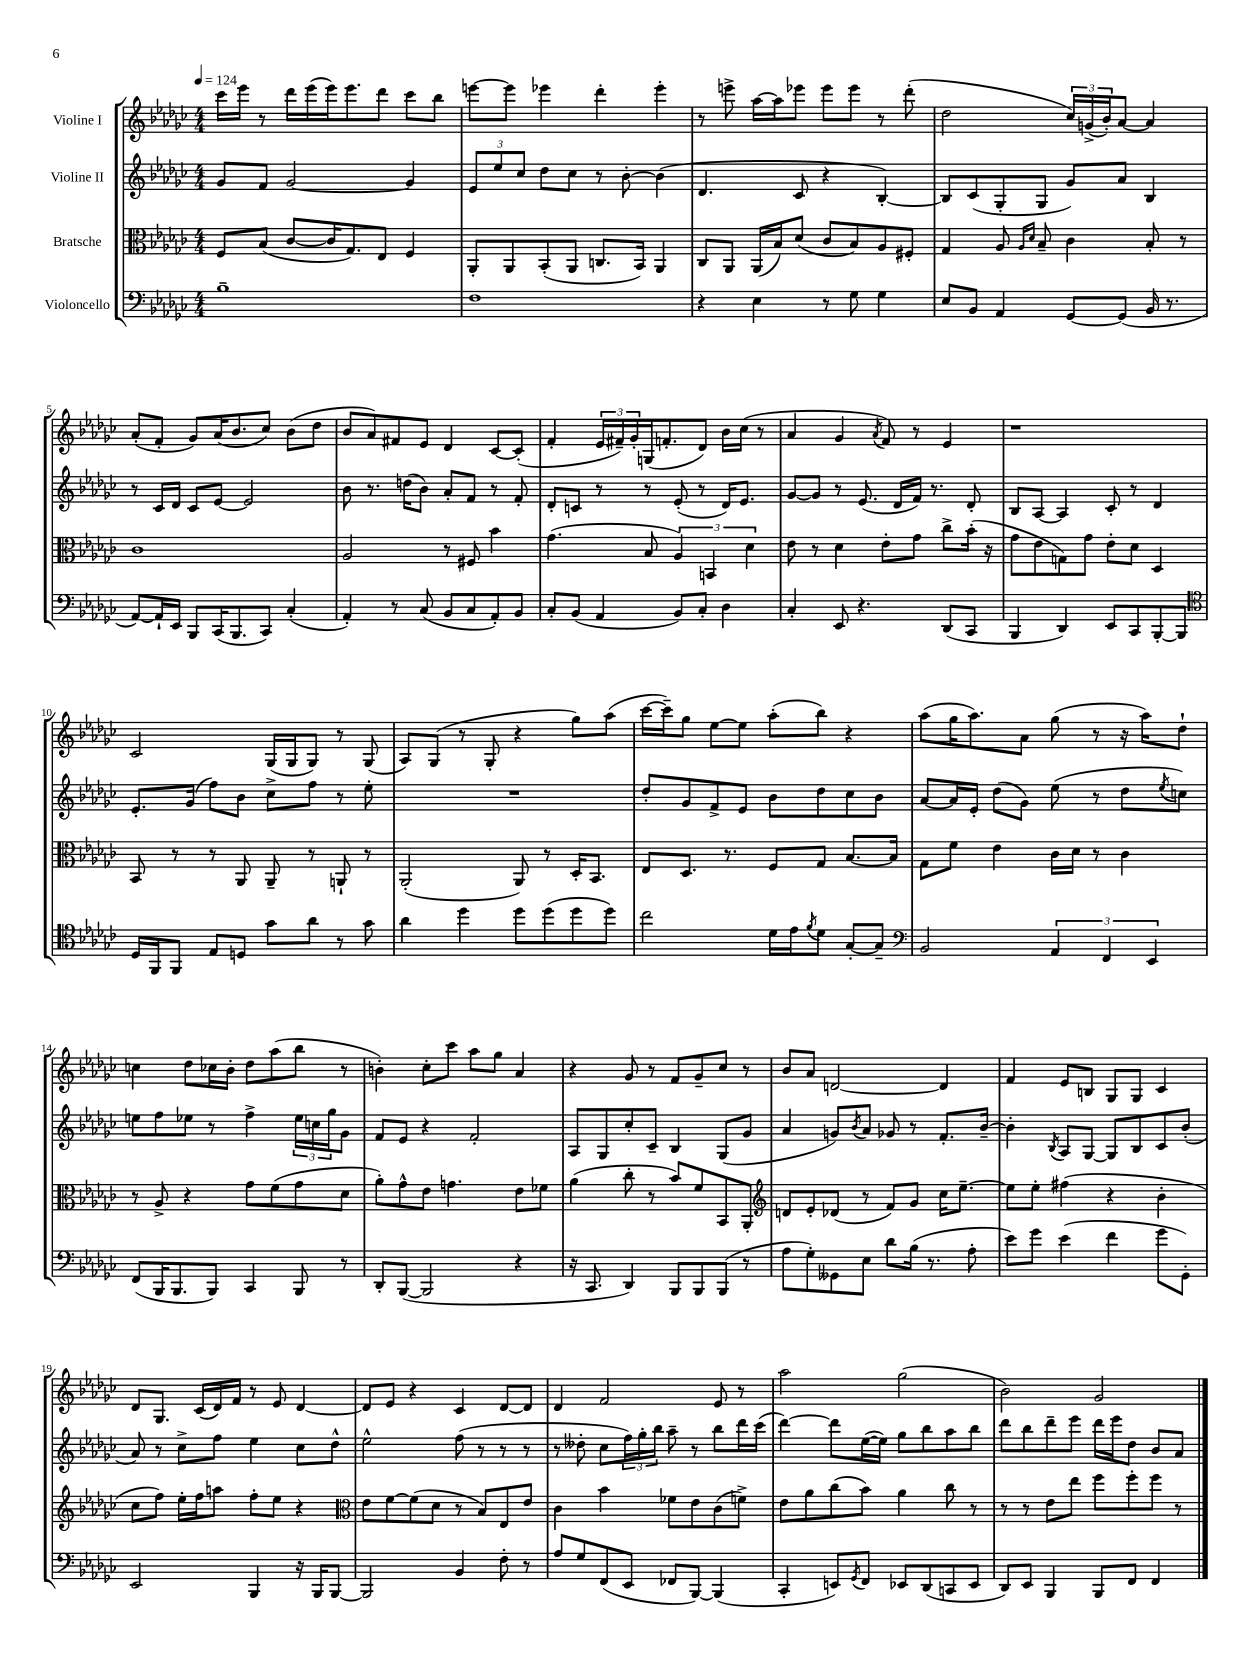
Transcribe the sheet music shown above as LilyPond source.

<<
\new StaffGroup <<
\new Staff = "s0" \with { instrumentName = "Violine I" } {
    \clef treble \key ges \major \numericTimeSignature \time 4/4 \tempo 4 = 124
    ces'''16 ees'''16 r8 des'''16 ees'''16( ees'''16) ees'''8. des'''8 ces'''8 bes''8 |
    e'''8~ e'''8 ees'''4 des'''4-. ees'''4-. |
    r8 e'''8-> aes''16~ aes''16 ees'''8 ees'''8 ees'''8 r8 des'''8-.( |
    des''2 \tuplet 3/2 { ces''16) g'16->( bes'16-.) } aes'8~ aes'4 |
    aes'8-.( f'8-. ges'8) aes'16( bes'8. ces''8) bes'8( des''8 |
    bes'8 aes'8) fis'8 ees'8 des'4 ces'8~ ces'8-.( |
    f'4-. \tuplet 3/2 { ees'16 fis'16--) ges'16-. } g16( f'8.-. des'8) bes'16 ces''16( r8 |
    aes'4 ges'4 \acciaccatura { aes'8 } f'8) r8 ees'4 |
    r1 |
    ces'2 ges16( ges16 ges8) r8 ges8( |
    aes8) ges8( r8 ges8-. r4 ges''8) aes''8( |
    ces'''16~ ces'''16--) ges''8 ees''8~ ees''8 aes''8-.( bes''8) r4 |
    aes''8( ges''16 aes''8.) aes'8 ges''8( r8 r16 aes''16) des''8-! |
    c''4 des''8 ces''16 bes'16-. des''8 aes''8( bes''8 r8 |
    b'4-.) ces''8-. ces'''8 aes''8 ges''8 aes'4 |
    r4 ges'8 r8 f'8 ges'8-- ces''8 r8 |
    bes'8 aes'8 d'2~ d'4 |
    f'4 ees'8 b8 ges8 ges8 ces'4 |
    des'8 ges8. ces'16( des'16) f'16 r8 ees'8 des'4~ |
    des'8 ees'8 r4 ces'4 des'8~ des'8 |
    des'4 f'2 ees'8 r8 |
    aes''2 ges''2( |
    bes'2) ges'2 \bar "|." |
}
\new Staff = "s1" \with { instrumentName = "Violine II" } {
    \clef treble \key ges \major \numericTimeSignature \time 4/4
    ges'8 f'8 ges'2~ ges'4 |
    \tuplet 3/2 { ees'8 ees''8 ces''8 } des''8 ces''8 r8 bes'8~-. bes'4( |
    des'4. ces'8 r4 bes4~-.) |
    bes8 ces'8( ges8-. ges8 ges'8) aes'8 bes4 |
    r8 ces'16 des'16 ces'8 ees'8~ ees'2 |
    bes'8 r8. d''16( bes'8) aes'8-. f'8 r8 f'8-. |
    des'8-. c'8 r8 r8 ees'8-.( r8 des'16) ees'8. |
    ges'8~ ges'8 r8 ees'8.( des'16 f'16) r8. des'8-. |
    bes8 aes8~ aes4 ces'8-. r8 des'4 |
    ees'8.-. ges'16( f''8) bes'8 ces''8-> f''8 r8 ees''8-. |
    R1 |
    des''8-. ges'8 f'8-> ees'8 bes'8 des''8 ces''8 bes'8 |
    aes'8~ aes'16 ees'16-. des''8( ges'8) ees''8( r8 des''8 \acciaccatura { ees''8 } c''8) |
    e''8 f''8 ees''8 r8 f''4-> \tuplet 3/2 { ees''16 c''16 ges''16 } ges'8 |
    f'8 ees'8 r4 f'2-. |
    aes8 ges8 ces''8-. ces'8-- bes4 ges8( ges'8 |
    aes'4 g'8) \acciaccatura { bes'8 } aes'8 ges'8 r8 f'8.-. bes'16~-- |
    bes'4-. \acciaccatura { bes8 } aes8 ges8~ ges8 bes8 ces'8 bes'8-.( |
    aes'8) r8 ces''8-> f''8 ees''4 ces''8 des''8-^ |
    ees''2-^ f''8( r8 r8 r8 |
    r8 deses''8-. ces''8 \tuplet 3/2 { f''16) ges''16-. bes''16 } aes''8-- r8 bes''8 des'''16 ces'''16( |
    des'''4~) des'''8 ees''16~( ees''16) ges''8 bes''8 aes''8 bes''8 |
    des'''8 bes''8 des'''8-- ees'''8 des'''16 ees'''16 des''8 bes'8 aes'8 \bar "|." |
}
\new Staff = "s2" \with { instrumentName = "Bratsche" } {
    \clef alto \key ges \major \numericTimeSignature \time 4/4
    f8 bes8( ces'8~ ces'16 ges8.) ees8 f4 |
    aes,8-. aes,8 bes,8-.( aes,8 c8. bes,16) aes,4 |
    ces8 aes,8 aes,16( bes16) des'8( ces'8 bes8) aes8 fis8-. |
    ges4 aes8 \grace { aes16 des'16 } bes8-- ces'4 bes8-. r8 |
    ces'1 |
    aes2 r8 fis8 bes'4 |
    ges'4.( bes8 \tuplet 3/2 { aes4) b,4 des'4 } |
    ees'8 r8 des'4 ees'8-. ges'8 ces''8-> bes'16-.( r16 |
    ges'8 ees'8 g8) ges'8 ees'8-. des'8 des4 |
    bes,8 r8 r8 aes,8 aes,8-- r8 a,8-! r8 |
    aes,2-.( aes,8) r8 des16-. bes,8. |
    ees8 des8. r8. f8 ges8 bes8.~ bes16 |
    ges8 f'8 ees'4 ces'16 des'16 r8 ces'4 |
    r8 aes8-> r4 ges'8 f'8( ges'8 des'8 |
    aes'8-.) ges'8-^ ees'8 g'4. ees'8 fes'8 |
    aes'4( ces''8-. r8 bes'8) f'8 bes,8 aes,8-. |
    \clef treble d'8 ees'8-. des'8( r8 f'8) ges'8 ces''16 ees''8.~-- |
    ees''8 ees''8-. fis''4( r4 bes'4-. |
    ces''8 f''8) ees''16-. f''16 a''8 f''8-. ees''8 r4 |
    \clef alto ees'8 f'8~ f'8( des'8 r8 bes8) ees8 ees'8 |
    ces'4 bes'4 fes'8 ees'8 ces'8( f'8->) |
    ees'8 aes'8 ces''8( bes'8) aes'4 ces''8 r8 |
    r8 r8 ees'8 ees''8 f''8 f''8-. f''8 r8 \bar "|." |
}
\new Staff = "s3" \with { instrumentName = "Violoncello" } {
    \clef bass \key ges \major \numericTimeSignature \time 4/4
    bes1-- |
    f1 |
    r4 ees4 r8 ges8 ges4 |
    ees8 bes,8 aes,4 ges,8~ ges,8( bes,16 r8. |
    aes,8~) aes,16-! ees,16 bes,,8 ces,16( bes,,8. ces,8) ces4-.( |
    aes,4-.) r8 ces8( bes,8 ces8 aes,8-.) bes,8 |
    ces8-. bes,8( aes,4 bes,8) ces8-. des4 |
    ces4-. ees,8 r4. des,8( ces,8 |
    bes,,4 des,4) ees,8 ces,8 bes,,8~-. bes,,8 |
    \clef tenor des16 f,16 f,8 ees8 d8 ges'8 aes'8 r8 ges'8 |
    aes'4 des''4 des''8 des''8( des''8 des''8) |
    ces''2 des'16 ees'16 \acciaccatura { f'8 } des'8 ges8~-. ges8-- |
    \clef bass bes,2 \tuplet 3/2 { aes,4 f,4 ees,4 } |
    f,8( bes,,16 bes,,8. bes,,8) ces,4 bes,,8 r8 |
    des,8-. bes,,8~( bes,,2 r4 |
    r16 ces,8. des,4) bes,,8 bes,,8 bes,,8( r8 |
    aes8 ges8-.) geses,8 ees8 des'8 bes16( r8. aes8-. |
    ees'8) ges'8 ees'4( f'4 ges'8 ges,8-.) |
    ees,2 bes,,4 r16 bes,,16 bes,,8~ |
    bes,,2 bes,4 f8-. r8 |
    aes8 ges8 f,8( ees,8 fes,8 bes,,8~) bes,,4( |
    ces,4-. e,8) \acciaccatura { ges,8 } f,8 ees,8 des,8( c,8 ees,8 |
    des,8) ees,8 bes,,4 bes,,8 f,8 f,4 \bar "|." |
}
>>
>>
